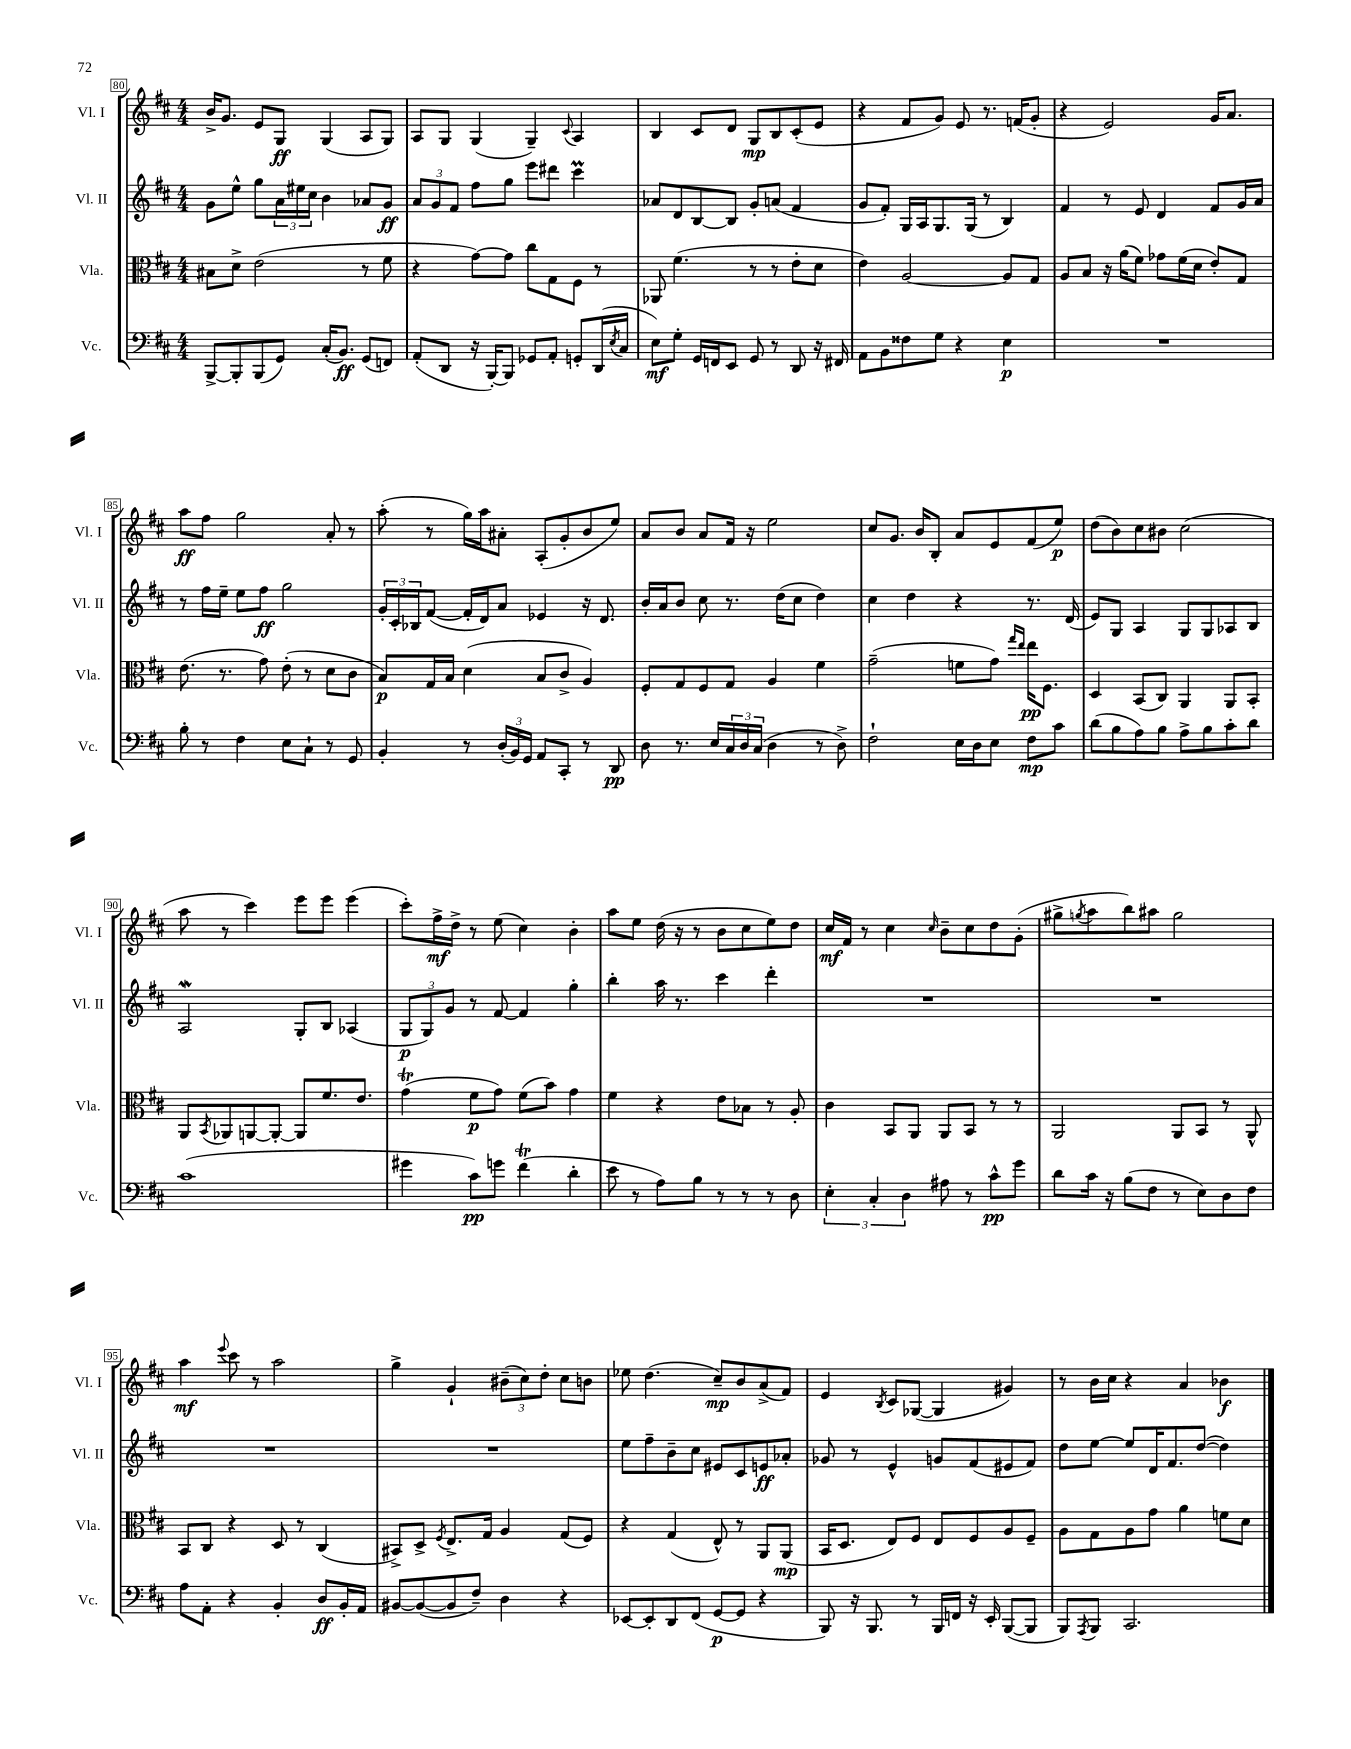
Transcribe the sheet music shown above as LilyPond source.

<<
\new StaffGroup <<
\new Staff = "s0" \with { instrumentName = "Vl. I" shortInstrumentName = "Vl. I" } {
    \clef treble \key d \major \numericTimeSignature \time 4/4
    b'16-> g'8. e'8 g8\ff g4( a8 g8) |
    a8 g8 g4( g4--) \appoggiatura { cis'8 } a4 |
    b4 cis'8 d'8 g8\mp b8 cis'8-.( e'8 |
    r4 fis'8 g'8) e'8 r8. f'16( g'8-. |
    r4 e'2) g'16 a'8. |
    a''8\ff fis''8 g''2 a'8-. r8 |
    a''8-.( r8 g''16) a''16 ais'8-. a8-.( g'8-. b'8 e''8) |
    a'8 b'8 a'8 fis'16 r16 e''2 |
    cis''8 g'8. b'16 b8-. a'8 e'8 fis'8( e''8\p) |
    d''8( b'8) cis''8 bis'8 cis''2( |
    a''8 r8 cis'''4) e'''8 e'''8 e'''4( |
    cis'''8-.) fis''16->\mf d''16-> r8 e''8( cis''4) b'4-. |
    a''8 e''8 d''16( r16 r8 b'8 cis''8 e''8) d''8 |
    cis''16\mf fis'16 r8 cis''4 \grace { cis''16 } b'8-- cis''8 d''8 g'8-.( |
    gis''8-> \acciaccatura { g''8 } a''8 b''8) ais''8 g''2 |
    a''4\mf \appoggiatura { e'''8 } cis'''8 r8 a''2 |
    g''4-> g'4-! \tuplet 3/2 { bis'8--( cis''8) d''8-. } cis''8 b'8 |
    ees''8 d''4.( cis''8--\mp) b'8 a'8->( fis'8) |
    e'4 \acciaccatura { b8 } cis'8 ges8~( ges4 gis'4) |
    r8 b'16 cis''16 r4 a'4 bes'4\f \bar "|." |
}
\new Staff = "s1" \with { instrumentName = "Vl. II" shortInstrumentName = "Vl. II" } {
    \clef treble \key d \major \numericTimeSignature \time 4/4
    g'8 e''8-^ g''8 \tuplet 3/2 { a'16 eis''16 cis''16 } b'4 aes'8 g'8\ff |
    \tuplet 3/2 { a'8 g'8 fis'8 } fis''8 g''8 e'''8 dis'''8 cis'''4\prall |
    aes'8 d'8 b8~ b8 g'8-. a'8( fis'4 |
    g'8 fis'8-.) g16 a16 g8. g16( r8 b4) |
    fis'4 r8 e'8 d'4 fis'8 g'16 a'16 |
    r8 fis''16 e''16-- e''8 fis''8\ff g''2 |
    \tuplet 3/2 { g'16-. cis'16-. bes16 } fis'8~( fis'16-. d'16) a'8 ees'4 r16 d'8. |
    b'16-. a'16 b'8 cis''8 r8. d''16( cis''8 d''4) |
    cis''4 d''4 r4 r8. d'16( |
    e'8) g8 a4 g8 g8 aes8 b8 |
    a2\mordent g8-. b8 aes4( |
    \tuplet 3/2 { g8\p g8) g'8 } r8 fis'8~ fis'4 g''4-. |
    b''4-. a''16 r8. cis'''4 d'''4-. |
    R1 |
    R1 |
    R1 |
    R1 |
    e''8 fis''8-- b'8-- cis''8 eis'8 cis'8 e'8\ff aes'8-. |
    ges'8 r8 e'4-^ g'8 fis'8( eis'8 fis'8) |
    d''8 e''8~ e''8 d'16 fis'8. d''8~( d''4) \bar "|." |
}
\new Staff = "s2" \with { instrumentName = "Vla." shortInstrumentName = "Vla." } {
    \clef alto \key d \major \numericTimeSignature \time 4/4
    bis8 d'8-> e'2( r8 fis'8 |
    r4 g'8~) g'8 cis''8 g8 fis8 r8 |
    aes,8 fis'4.( r8 r8 e'8-. d'8 |
    e'4) a2~ a8 g8 |
    a8 b8 r16 a'16( fis'8) ges'8 fis'16( d'16 e'8-.) g8 |
    e'8.( r8. g'8) e'8-.( r8 d'8 cis'8 |
    b8\p) g16 b16 d'4( b8 cis'8-> a4) |
    fis8-. g8 fis8 g8 a4 fis'4 |
    g'2--( f'8 g'8) \grace { g''16 e''16 } e''16\pp fis8. |
    d4 b,8( cis8) a,4 a,8 b,8-. |
    a,8 \acciaccatura { b,8 } aes,8 a,8~ a,8~-. a,8 fis'8. e'8. |
    g'4\trill( fis'8\p g'8) fis'8( b'8) g'4 |
    fis'4 r4 e'8 bes8 r8 a8-. |
    cis'4 b,8 a,8 a,8 b,8 r8 r8 |
    a,2 a,8 b,8 r8 a,8-^ |
    b,8 cis8 r4 d8 r8 cis4( |
    bis,8->) d8-> \acciaccatura { fis8 } e8.-> g16 a4 g8( fis8) |
    r4 g4( e8-^) r8 a,8 a,8\mp( |
    b,16 d8. e8) fis8 e8 fis8 a8 fis8-- |
    a8 g8 a8 g'8 a'4 f'8 d'8 \bar "|." |
}
\new Staff = "s3" \with { instrumentName = "Vc." shortInstrumentName = "Vc." } {
    \clef bass \key d \major \numericTimeSignature \time 4/4
    b,,8~-> b,,8-. b,,8( g,8) cis16-.( b,8.\ff) g,8( f,8) |
    a,8-.( d,8 r16 b,,16~-.) b,,8 ges,8 a,8-. g,8-. d,16( \acciaccatura { e8 } cis16 |
    e8\mf) g8-. g,16 f,16 e,8 g,8 r8 d,8 r16 fis,16 |
    a,8 b,8 fisis8 g8 r4 e4\p |
    R1 |
    b8-. r8 fis4 e8 cis8-! r8 g,8 |
    b,4-. r8 \tuplet 3/2 { d16-.( b,16) g,16 } a,8 cis,8-. r8 d,8\pp |
    d8 r8. e16 \tuplet 3/2 { cis16 d16 cis16( } d4 r8 d8->) |
    fis2-! e16 d16 e8 fis8\mp cis'8 |
    d'8( b8 a8) b8 a8-> b8 cis'8-. d'8 |
    cis'1( |
    gis'4 cis'8\pp) g'8 fis'4\trill( d'4-. |
    e'8 r8 a8) b8 r8 r8 r8 d8 |
    \tuplet 3/2 { e4-. cis4-. d4 } ais8 r8 cis'8-^\pp g'8 |
    d'8 cis'16 r16 b8( fis8 r8 e8) d8 fis8 |
    a8 a,8-. r4 b,4-. d8\ff b,16-. a,16 |
    bis,8~ bis,8~( bis,8 fis8--) d4 r4 |
    ees,8~ ees,8-. d,8 fis,8( g,8~\p g,8 r4 |
    b,,8) r16 b,,8. r8 b,,16 f,16 r16 e,16-. b,,8~( b,,8 |
    b,,8) \acciaccatura { a,,8 } b,,8 cis,2. \bar "|." |
}
>>
>>
\layout { \context { \Score currentBarNumber = #80 \override BarNumber.stencil = #(make-stencil-boxer 0.1 0.3 ly:text-interface::print) } }
